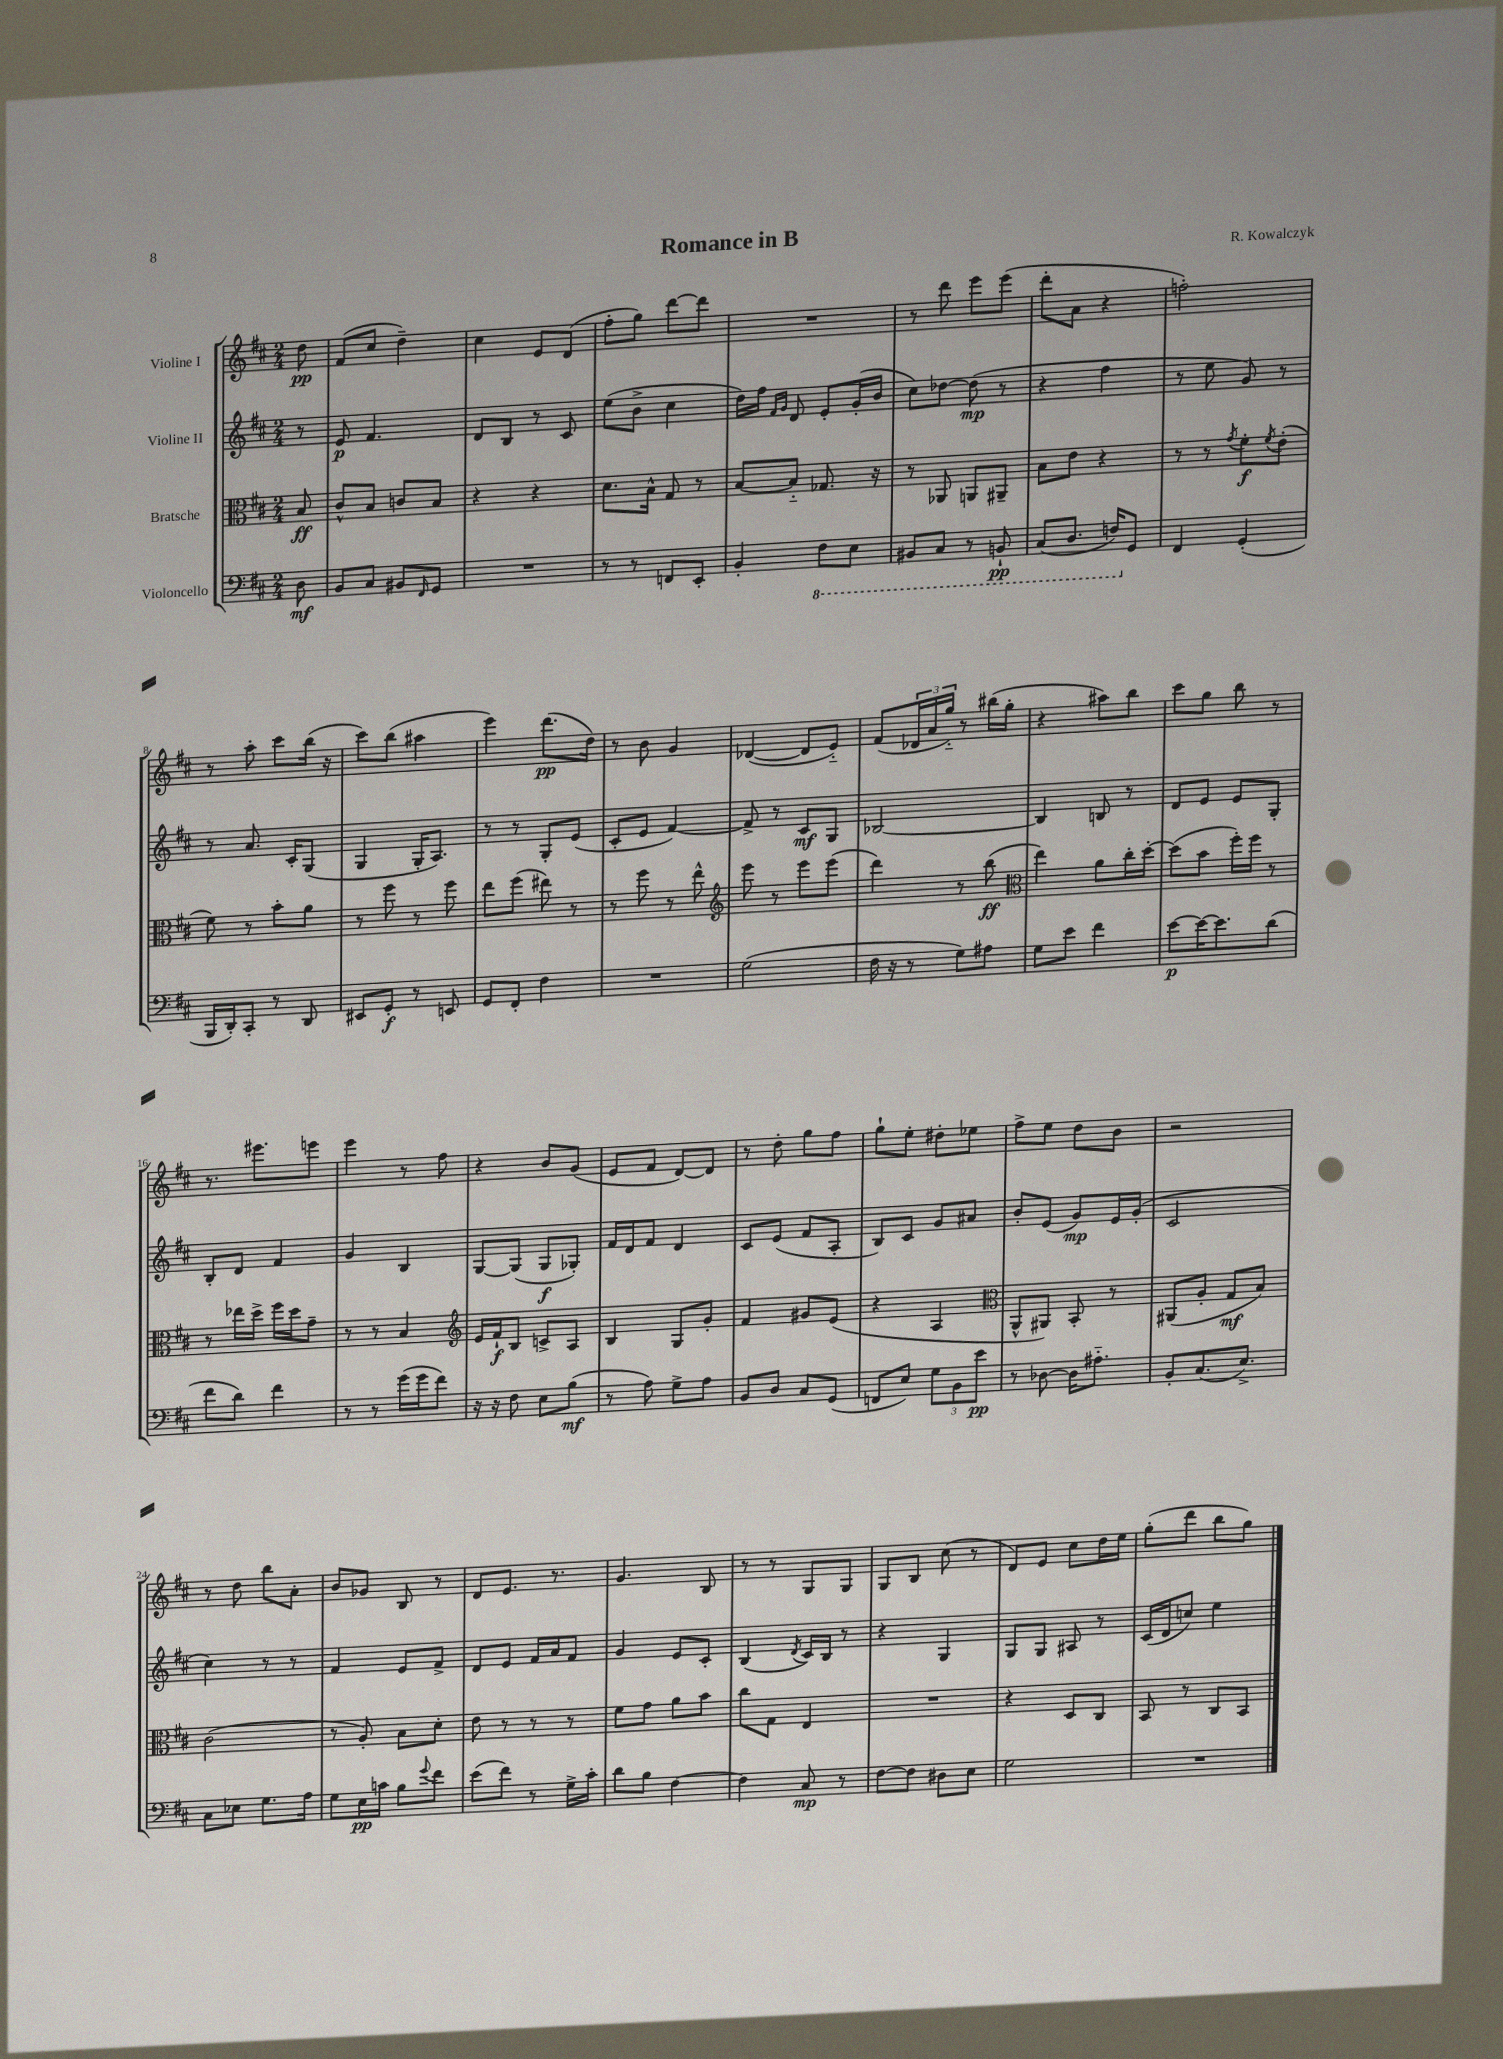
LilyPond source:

\header { title = "Romance in B" composer = "R. Kowalczyk" }
<<
\new StaffGroup <<
\new Staff = "s0" \with { instrumentName = "Violine I" } {
    \clef treble \key d \major \numericTimeSignature \time 2/4 \partial 8
    d''8\pp |
    fis'8( cis''8 d''4--) |
    cis''4 e'8 d'8( |
    fis''8-. g''8) d'''8~ d'''8 |
    R2 |
    r8 d'''8 e'''8 e'''8( |
    d'''8-. a'8 r4 |
    f''2-.) |
    r8 a''8-. cis'''8 b''16( r16 |
    cis'''8) b''8( ais''4 |
    e'''4) d'''8.\pp( d''16) |
    r8 b'8 g'4 |
    des'4~( des'8 e'8-_) |
    fis'8( \tuplet 3/2 { des'16 a'16 g''16-_) } r8 bis''16( g''16-. |
    r4 ais''8) b''8 |
    cis'''8 g''8 b''8 r8 |
    r8. eis'''8. e'''8 |
    e'''4 r8 fis''8 |
    r4 b'8 g'8( |
    e'8 fis'8 d'8~) d'8 |
    r8 d''8-. g''8 fis''8 |
    g''8-! e''8-. dis''8-. ees''8 |
    fis''8-> e''8 d''8 b'8 |
    r2 |
    r8 d''8 b''8 a'8-. |
    b'8 ges'8 b8 r8 |
    d'8 e'8. r8. |
    g'4. b8 |
    r8 r8 g8 g8 |
    g8 b8 cis''8( r8 |
    d'8) e'8 cis''8 d''16 e''16 |
    g''8-.( d'''8 b''8 g''8) \bar "|." |
}
\new Staff = "s1" \with { instrumentName = "Violine II" } {
    \clef treble \key d \major \numericTimeSignature \time 2/4 \partial 8
    r8 |
    e'8\p fis'4. |
    d'8 b8 r8 cis'8 |
    e''8( b'8-> cis''4 |
    d''16) fis''16 \grace { fis'16 g'16 } d'8 e'8-. g'16-.( b'16 |
    cis''8) des''8~ des''8\mp( r8 |
    r4 fis''4 |
    r8 e''8 g'8) r8 |
    r8 a'8. cis'16-. g8( |
    g4 g16-. a8.) |
    r8 r8 g8-. e'8( |
    cis'8-. e'8 fis'4~) |
    fis'8-> r8 cis'8\mf g8 |
    bes2~ |
    bes4 b8 r8 |
    d'8 e'8 e'8 g8-. |
    b8-. d'8 fis'4 |
    g'4 b4 |
    g8~ g8( g8\f ges8-.) |
    fis'16 d'16 fis'8 d'4 |
    cis'8 e'8( fis'8 a8-. |
    b8) cis'8 g'8 ais'8 |
    b'8-. e'8( g'8\mp) e'16 g'16-.( |
    cis'2 |
    cis''4) r8 r8 |
    fis'4 e'8 fis'8-> |
    d'8 e'8 fis'16 a'16 fis'8 |
    g'4 e'8 cis'8-. |
    b4( \acciaccatura { d'8 } cis'16) b16 r8 |
    r4 g4 |
    g8 g8 ais8 r8 |
    cis'16( d'16 c''8) e''4 \bar "|." |
}
\new Staff = "s2" \with { instrumentName = "Bratsche" } {
    \clef alto \key d \major \numericTimeSignature \time 2/4 \partial 8
    b8\ff |
    cis'8-^ b8 c'8 b8 |
    r4 r4 |
    d'8. b16-^ g8 r8 |
    b8~ b8-_ ges8. r16 |
    r8 aes,8 a,8 ais,8-- |
    b8 e'8 r4 |
    r8 r8 \acciaccatura { g'8 } fis'8-.\f \acciaccatura { fis'8 } e'8-.( |
    fis'8) r8 b'8-. a'8 |
    r8 fis''8 r8 fis''8 |
    e''8 fis''8( eis''8) r8 |
    r8 fis''8 r8 e''8-^ |
    \clef treble e'''8 r8 e'''8 e'''8( |
    d'''4) r8 b''8\ff( |
    \clef alto e''4) a'8 cis''16-. d''16~-. |
    d''8( b'8 fis''16-.) fis''16 r8 |
    r8 ees''16 d''16-> fis''16 d''16 g'8-- |
    r8 r8 b4 |
    \clef treble e'16 fis'16-!\f b8 c'8-> a8 |
    b4 g8 g'8-. |
    fis'4 gis'8 e'8( |
    r4 a4 |
    \clef alto a,8-^ ais,8) b,8-. r8 |
    ais,8( a8-. g8\mf b8) |
    cis'2( |
    r8 a8-.) b8 d'8-. |
    e'8 r8 r8 r8 |
    fis'8 g'8 a'8 b'8 |
    cis''8 g8 e4 |
    R2 |
    r4 d8 cis8 |
    b,8 r8 cis8 b,8 \bar "|." |
}
\new Staff = "s3" \with { instrumentName = "Violoncello" } {
    \clef bass \key d \major \numericTimeSignature \time 2/4 \partial 8
    d8\mf |
    b,8 cis8 bis,8 \grace { fis,16 } g,8 |
    R2 |
    r8 r8 f,8 e,8-. |
    b,4-. \ottava #-1 fis,8 e,8 |
    bis,,8 cis,8 r8 b,,8-!\pp |
    cis,8( d,8. f,16) \ottava #0 g,8 |
    fis,4 g,4-.( |
    b,,16 d,16-.) cis,8-. r8 d,8 |
    eis,8 g,8-.\f r8 e,8 |
    g,8 fis,8-. fis4 |
    R2 |
    g2( |
    fis16 r16 r8 g8) ais8 |
    g8 e'8 fis'4 |
    e'8~\p e'16~ e'8. d'8( |
    fis'8 d'8) fis'4 |
    r8 r8 g'16( g'16 fis'8) |
    r16 r16 fis8 e8 b8\mf( |
    r8 a8) g8-> a8 |
    b,8 d8 cis8 g,8( |
    f,8 e8) \tuplet 3/2 { g8 b,8 e'8\pp } |
    r8 des8~ des16 ais8.-_ |
    b,8-. cis8.( e8.->) |
    cis8 ees8 g8. a16 |
    g8 e16\pp c'16 b8 \appoggiatura { g'8 } fis'8 |
    e'8( fis'8) r8 g16-> cis'16-. |
    d'8 b8 fis4~ |
    fis4 cis8\mp r8 |
    fis8~ fis8 dis8 e8 |
    g2 |
    R2 \bar "|." |
}
>>
>>
